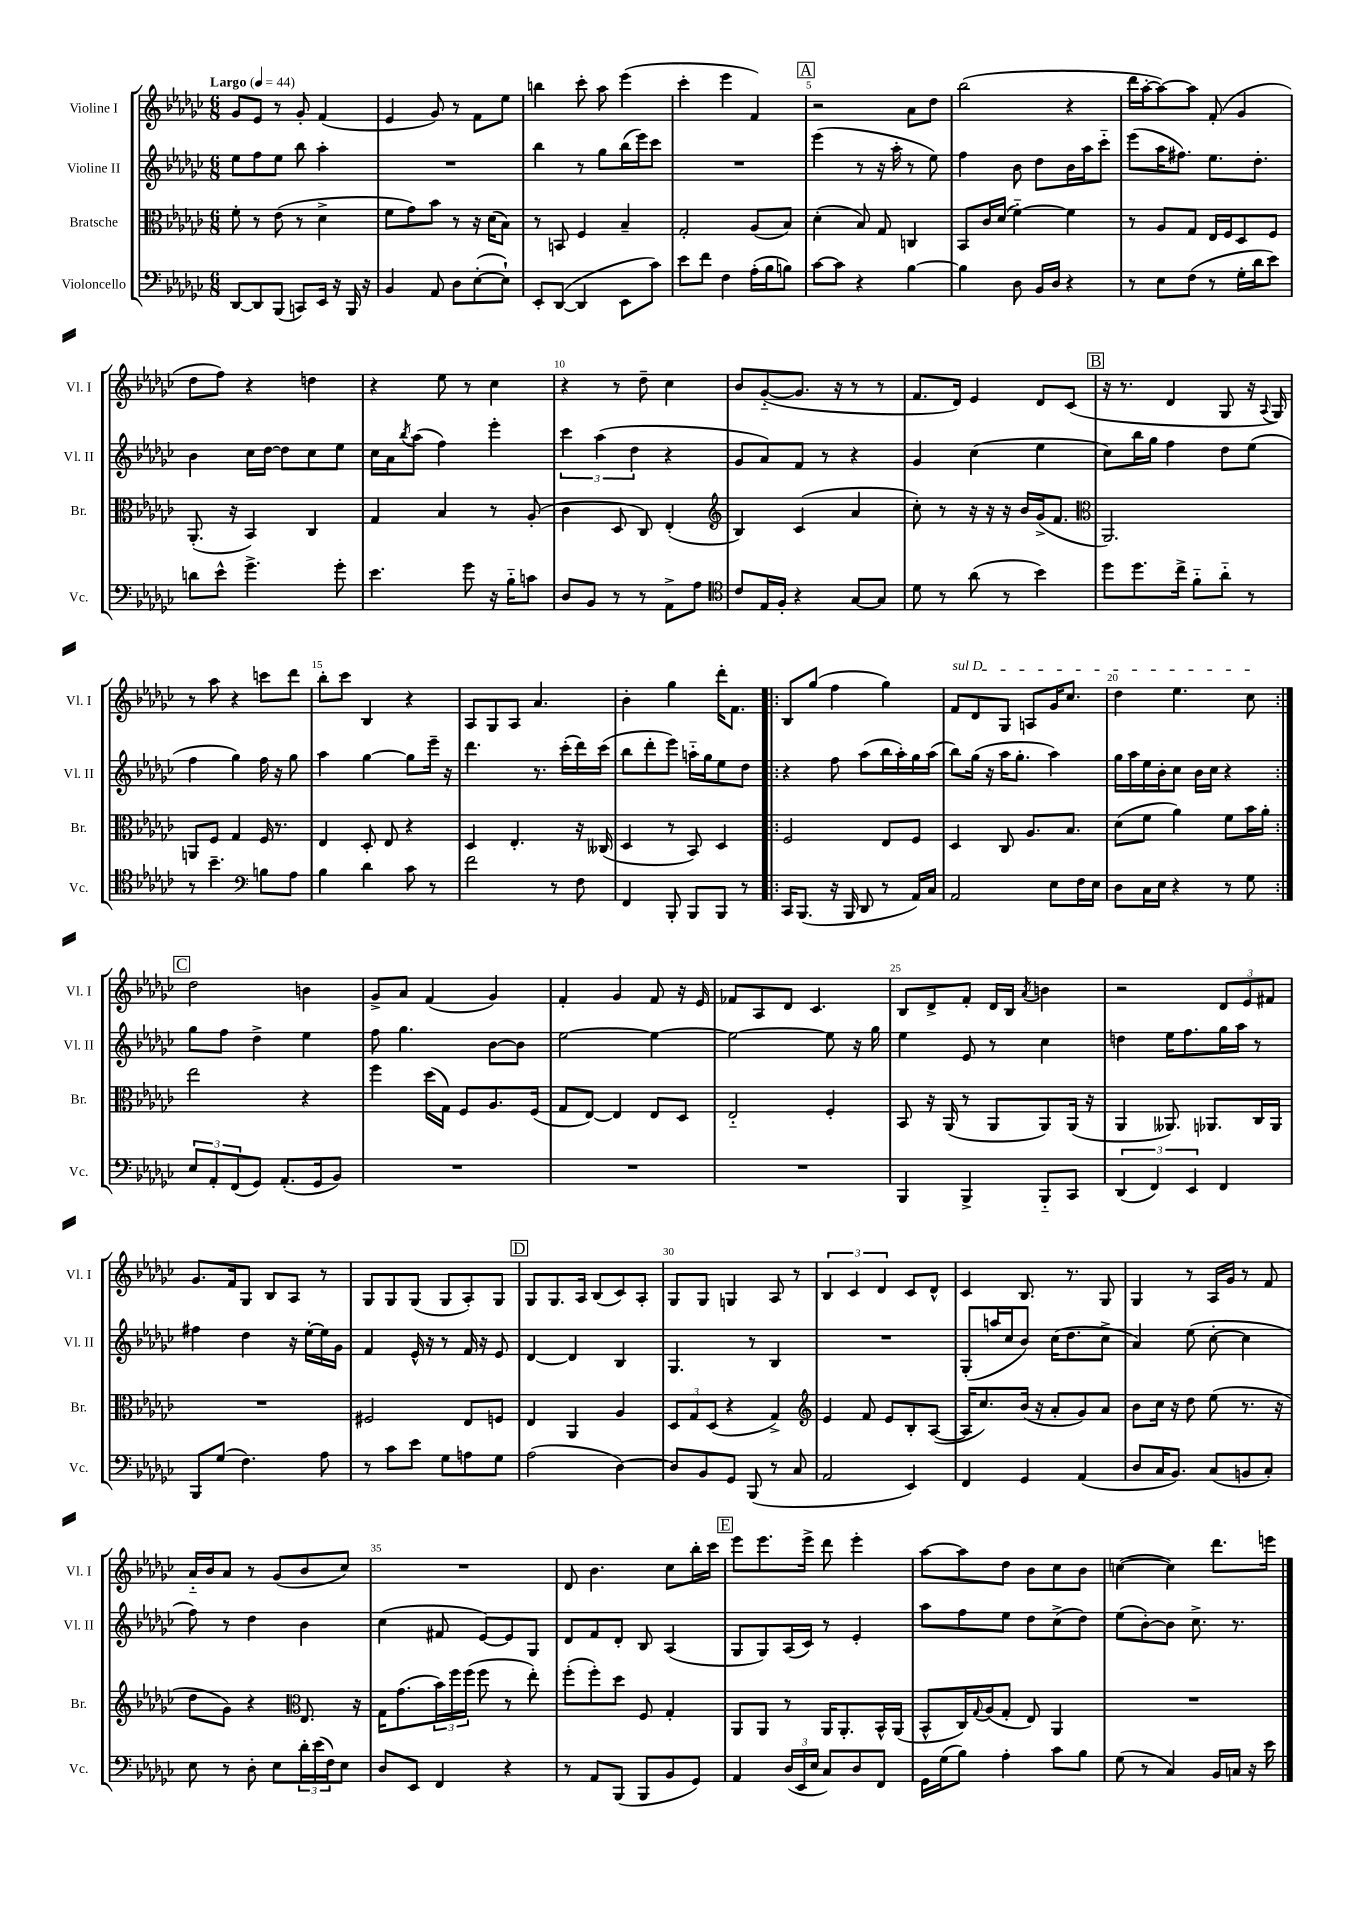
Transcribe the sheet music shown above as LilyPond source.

<<
\new StaffGroup <<
\new Staff = "s0" \with { instrumentName = "Violine I" shortInstrumentName = "Vl. I" } {
    \clef treble \key ges \major \numericTimeSignature \time 6/8 \tempo "Largo" 4 = 44
    ges'8 ees'8 r8 ges'8-. f'4( |
    ees'4 ges'8) r8 f'8 ees''8 |
    b''4 ces'''8-. aes''8 ees'''4( |
    ces'''4-. ees'''4 f'4) |
    \mark \markup { \box "A" } r2 aes'8 des''8 |
    bes''2( r4 |
    des'''16 aes''16~-. aes''8~) aes''8 f'8-.( ges'4 |
    des''8 f''8) r4 d''4 |
    r4 ees''8 r8 ces''4 |
    r4 r8 des''8-- ces''4 |
    bes'8 ges'8~-_( ges'8. r16 r8 r8 |
    f'8. des'16) ees'4 des'8 ces'8( |
    \mark \markup { \box "B" } r16 r8. des'4 ges8 r16 \appoggiatura { aes8 } ges16) |
    r8 aes''8 r4 c'''8 des'''8 |
    bes''8-. ces'''8 bes4 r4 |
    aes8 ges8 aes8 aes'4. |
    bes'4-. ges''4 des'''16-. f'8. |
    \repeat volta 2 { bes8 ges''8( f''4 ges''4) |
    \once \override TextSpanner.bound-details.left.text = \markup { \italic "sul D" } f'8\startTextSpan des'8 ges8 a8 ges'16 ces''8. |
    des''4 ees''4. ces''8\stopTextSpan | }
    \mark \markup { \box "C" } des''2 b'4 |
    ges'8-> aes'8 f'4( ges'4) |
    f'4-. ges'4 f'8 r16 ees'16 |
    fes'8 aes8 des'8 ces'4. |
    bes8 des'8-> f'8-. des'16 bes16 \acciaccatura { aes'8 } b'4 |
    r2 \tuplet 3/2 { des'8 ees'8 fis'8 } |
    ges'8. f'16 ges8 bes8 aes8 r8 |
    ges8 ges8 ges8( ges8 aes8-.) ges8 |
    \mark \markup { \box "D" } ges8 ges8. aes16 bes8( ces'8) aes8-. |
    ges8 ges8 g4 aes8 r8 |
    \tuplet 3/2 { bes4 ces'4 des'4 } ces'8 des'8-^ |
    ces'4 bes8. r8. ges8 |
    ges4 r8 aes16 ges'16 r8 f'8 |
    aes'16-_ bes'16 aes'8 r8 ges'8( bes'8 ces''8) |
    R2. |
    des'8 bes'4. ces''8 bes''16-. ces'''16 |
    \mark \markup { \box "E" } ees'''8 ees'''8. ees'''16-> des'''8 ees'''4-. |
    aes''8~ aes''8 des''8 bes'8 ces''8 bes'8 |
    c''4~( c''4) des'''8. e'''16 \bar "|." |
}
\new Staff = "s1" \with { instrumentName = "Violine II" shortInstrumentName = "Vl. II" } {
    \clef treble \key ges \major \numericTimeSignature \time 6/8
    ees''8 f''8 ees''8 bes''8 aes''4-. |
    R2. |
    bes''4 r8 ges''8 bes''16( ees'''16) ces'''8 |
    R2. |
    \mark \markup { \box "A" } ees'''4( r8 r16 aes''16-. r8 ees''8) |
    f''4 bes'8 des''8 bes'16 aes''16 ces'''8-_ |
    ees'''8( aes''16 fis''8.) ees''8. des''8.-. |
    bes'4 ces''16 des''16~ des''8 ces''8 ees''8 |
    ces''16 aes'16 \acciaccatura { bes''8 } aes''8( f''4) ees'''4-. |
    \tuplet 3/2 { ces'''4 aes''4( des''4 } r4 |
    ges'8 aes'8) f'8 r8 r4 |
    ges'4 ces''4( ees''4 |
    \mark \markup { \box "B" } ces''8) bes''16 ges''16 f''4 des''8 ees''8( |
    f''4 ges''4) f''16 r16 ges''8 |
    aes''4 ges''4~ ges''8 ees'''16-- r16 |
    des'''4. r8. ces'''16-.( des'''16) ces'''16( |
    bes''8 des'''8-. ees'''8) a''16-_ ges''16 ees''8 des''8 |
    \repeat volta 2 { r4 f''8 aes''8( bes''16 aes''16-.) ges''16 aes''16( |
    bes''8) ges''16( r16 aes''16 ges''8.-. aes''4) |
    ges''16 aes''16 ees''16 bes'16-. ces''8 bes'16 ces''16 r4 | }
    \mark \markup { \box "C" } ges''8 f''8 des''4-> ees''4 |
    f''8 ges''4. bes'8~ bes'8 |
    ees''2~ ees''4~ |
    ees''2~ ees''8 r16 ges''16 |
    ees''4 ees'8 r8 ces''4 |
    d''4 ees''16 f''8. ges''16 aes''16 r8 |
    fis''4 des''4 r16 ees''16~-. ees''16 ges'16 |
    f'4 ees'16-^ r16 r8 f'16 r16 ees'8 |
    \mark \markup { \box "D" } des'4~ des'4 bes4 |
    ges4. r8 bes4 |
    R2. |
    ges8-.( a''16 ces''16 bes'8) ces''16( des''8. ces''8-> |
    aes'4) ees''8( ces''8~-. ces''4 |
    f''8) r8 des''4 bes'4 |
    ces''4( fis'8 ees'8~) ees'8 ges8 |
    des'8 f'8 des'8-. bes8 aes4( |
    \mark \markup { \box "E" } ges8 ges8) aes16( ces'16) r8 ees'4-. |
    aes''8 f''8 ees''8 des''8 ces''8->( des''8) |
    ees''8( bes'8~-.) bes'8 ces''8.-> r8. \bar "|." |
}
\new Staff = "s2" \with { instrumentName = "Bratsche" shortInstrumentName = "Br." } {
    \clef alto \key ges \major \numericTimeSignature \time 6/8
    f'8-. r8 ees'8( r8 des'4-> |
    f'8 ges'8) bes'8 r8 r16 des'16( bes8) |
    r8 b,8 f4 bes4-- |
    ges2-. aes8( bes8) |
    \mark \markup { \box "A" } des'4-.( bes8) ges8 c4 |
    bes,8 ces'16 des'16( f'4~-_) f'4 |
    r8 aes8 ges8 ees16 f16 des8 f8 |
    aes,8.-.( r16 bes,4) ces4 |
    ges4 bes4 r8 aes8-.( |
    ces'4 des8 ces8) ees4-.( |
    \clef treble bes4) ces'4( aes'4 |
    ces''8-.) r8 r16 r16 r16 bes'16 ges'16->( f'8. |
    \mark \markup { \box "B" } \clef alto aes,2.) |
    a,8 f8 ges4 f16 r8. |
    ees4 des8-. ees8 r4 |
    des4 ees4.-. r16 ceses16( |
    des4 r8 bes,8) des4 |
    \repeat volta 2 { f2 ees8 f8 |
    des4 ces8 aes8. bes8. |
    des'8( f'8 aes'4) f'8 bes'16 aes'16-. | }
    \mark \markup { \box "C" } ees''2 r4 |
    f''4 des''16( ges16) f8 aes8. f16( |
    ges8 ees8~) ees4 ees8 des8 |
    ees2-_ f4-. |
    bes,8 r16 aes,16( r8 aes,8 aes,8) aes,16( r16 |
    aes,4 aeses,8.) aes,8. ces16 aes,16 |
    R2. |
    fis2 ees8 f8 |
    \mark \markup { \box "D" } ees4 aes,4 aes4 |
    \tuplet 3/2 { des8 ges8 des8( } r4 ges4->) |
    \clef treble ees'4 f'8 ees'8 bes8-. aes8~( |
    aes16 ces''8.) bes'16( r16 aes'8-. ges'8) aes'8 |
    bes'8 ces''16 r16 des''8 ees''8( r8. r16 |
    des''8 ges'8) r4 \clef alto ees8. r16 |
    ges16 ges'8.( \tuplet 3/2 { bes'16) f''16 f''16( } f''8 r8 ees''8-.) |
    f''8-.( f''8-.) des''8 f8 ges4-. |
    \mark \markup { \box "E" } aes,8 aes,8 r8 aes,16 aes,8.-. bes,16-^ aes,16( |
    bes,8-^ ces16) \appoggiatura { ges8 } aes16( ges8-. ees8) aes,4 |
    R2. \bar "|." |
}
\new Staff = "s3" \with { instrumentName = "Violoncello" shortInstrumentName = "Vc." } {
    \clef bass \key ges \major \numericTimeSignature \time 6/8
    des,8~ des,8 bes,,8( c,8) ees,16 r16 bes,,16 r16 |
    bes,4 aes,8 des8 ees8~-.( ees8-!) |
    ees,8-. des,8~( des,4 ees,8 ces'8) |
    ees'8 f'8 f4 aes16-.( bes16 b8) |
    \mark \markup { \box "A" } ces'8~ ces'8 r4 bes4~ |
    bes4 des8 bes,16 des16 r4 |
    r8 ees8 f8( r8 ges16-. des'16 ees'8) |
    d'8 ees'8-^ ges'4.-> ges'8-. |
    ees'4. ges'8 r16 bes16-_ c'8 |
    des8 bes,8 r8 r8 aes,8-> aes8 |
    \clef tenor ces'8 ees16 f16-. r4 ges8~ ges8 |
    des'8 r8 aes'8( r8 bes'4) |
    \mark \markup { \box "B" } des''8 des''8. ces''16-> f'8-_ aes'8-_ r8 |
    r8 bes'4.-- \clef bass b8 aes8 |
    bes4 des'4 ces'8 r8 |
    f'2 r8 f8 |
    f,4 bes,,8-. bes,,8 bes,,8 r8 |
    \repeat volta 2 { ces,16 bes,,8.( r16 bes,,16 des,8 r8 aes,16) ces16 |
    aes,2 ees8 f16 ees16 |
    des8 ces16 ees16 r4 r8 ges8 | }
    \mark \markup { \box "C" } \tuplet 3/2 { ees8 aes,8-. f,8( } ges,8) aes,8.-.( ges,16 bes,8) |
    R2. |
    R2. |
    R2. |
    bes,,4 bes,,4-> bes,,8-_ ces,8 |
    \tuplet 3/2 { des,4( f,4) ees,4 } f,4 |
    bes,,8 ges8( f4.) aes8 |
    r8 ces'8 ees'8 ges8 a8 ges8 |
    \mark \markup { \box "D" } aes2( des4~) |
    des8 bes,8 ges,8 bes,,8( r8 ces8 |
    aes,2 ees,4) |
    f,4 ges,4 aes,4( |
    des8 ces16 bes,8.) ces8( b,8 ces8-.) |
    ees8 r8 des8-. ees8 \tuplet 3/2 { des'16-. ees'16( f16) } ees8 |
    des8 ees,8 f,4 r4 |
    r8 aes,8 bes,,8( bes,,8 bes,8 ges,8) |
    \mark \markup { \box "E" } aes,4 \tuplet 3/2 { des16( ees,16 ees16 } ces8) des8 f,8 |
    ges,16 ges16( bes8) aes4-. ces'8 bes8 |
    ges8( r8 ces4) bes,16 c16 r16 ees'16 \bar "|." |
}
>>
>>
\layout { \context { \Score \override BarNumber.break-visibility = ##(#f #t #t) barNumberVisibility = #(every-nth-bar-number-visible 5) } }
